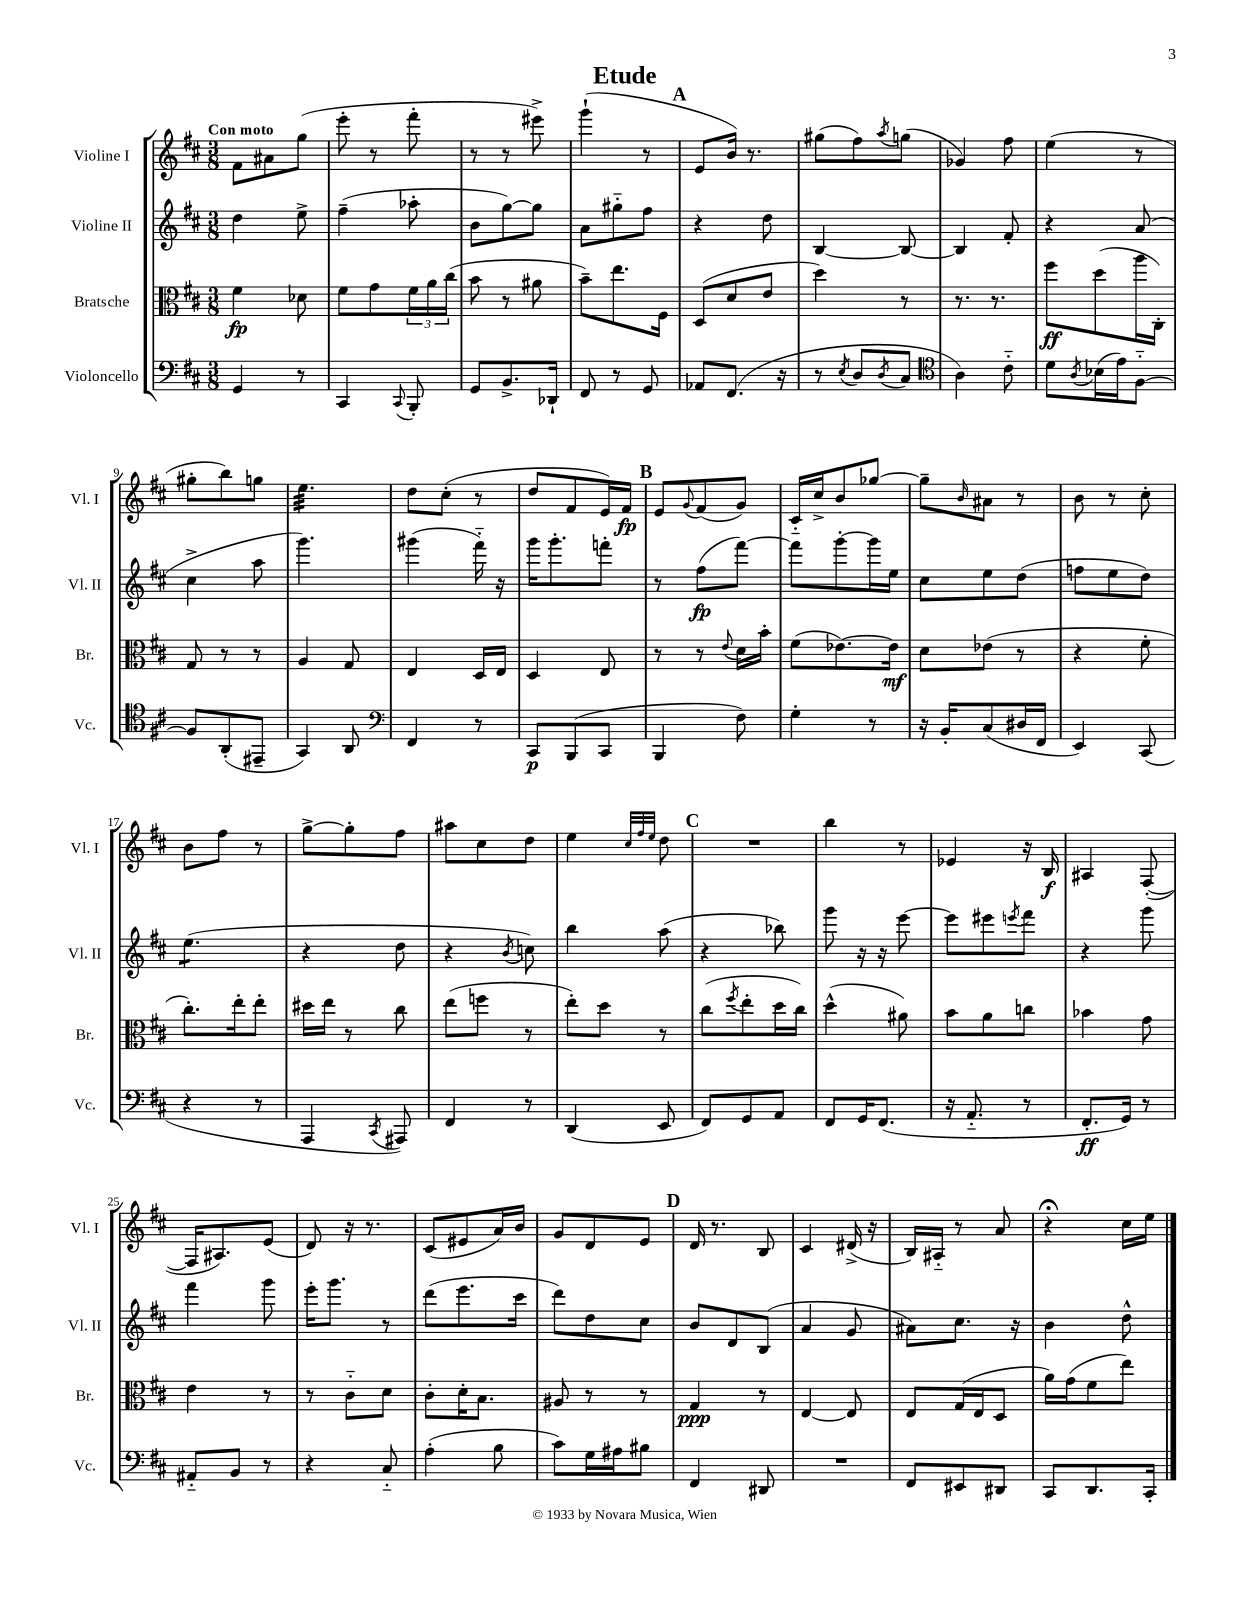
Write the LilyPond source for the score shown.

\header { title = "Etude" }
<<
\new StaffGroup <<
\new Staff = "s0" \with { instrumentName = "Violine I" shortInstrumentName = "Vl. I" } {
    \clef treble \key d \major \numericTimeSignature \time 3/8 \tempo "Con moto"
    fis'8 ais'8 g''8( |
    e'''8-. r8 fis'''8-. |
    r8 r8 eis'''8->) |
    g'''4-!( r8 |
    \mark \markup { \bold "A" } e'8 b'16) r8. |
    gis''8( fis''8) \acciaccatura { a''8 } g''8( |
    ges'4) fis''8 |
    e''4( r8 |
    gis''8-. b''8) g''8 |
    e''4.:32 |
    d''8 cis''8-.( r8 |
    d''8 fis'8 e'16) fis'16\fp |
    \mark \markup { \bold "B" } e'8 \appoggiatura { g'8 } fis'8( g'8) |
    cis'16-_ cis''16-> b'8 ges''8~ |
    ges''8-- \grace { b'16 } ais'8 r8 |
    b'8 r8 cis''8-. |
    b'8 fis''8 r8 |
    g''8~-> g''8-. fis''8 |
    ais''8 cis''8 d''8 |
    e''4 \grace { cis''32 fis''32 e''32 } d''8 |
    \mark \markup { \bold "C" } R4. |
    b''4 r8 |
    ees'4 r16 b16\f |
    ais4 fis8~-.( |
    fis16 ais8.) e'8( |
    d'8) r16 r8. |
    cis'8( eis'8 a'16) b'16 |
    g'8 d'8 e'8 |
    \mark \markup { \bold "D" } d'16 r8. b8 |
    cis'4 dis'16->( r16 |
    b16) ais16-_ r8 a'8 |
    r4\fermata cis''16 e''16 \bar "|." |
}
\new Staff = "s1" \with { instrumentName = "Violine II" shortInstrumentName = "Vl. II" } {
    \clef treble \key d \major \numericTimeSignature \time 3/8
    d''4 e''8-> |
    fis''4--( aes''8-. |
    b'8 g''8~) g''8 |
    a'8 gis''8-_ fis''8 |
    \mark \markup { \bold "A" } r4 d''8 |
    b4~ b8~ |
    b4 fis'8-. |
    r4 a'8( |
    cis''4-> a''8 |
    g'''4.) |
    gis'''4( fis'''16-_) r16 |
    g'''16 g'''8.-. f'''8-. |
    \mark \markup { \bold "B" } r8 fis''8\fp( fis'''8~) |
    fis'''8 g'''8~-. g'''16 e''16 |
    cis''8 e''8 d''8( |
    f''8 e''8 d''8) |
    e''4.:8( |
    r4 d''8 |
    r4 \acciaccatura { b'8 } c''8) |
    b''4 a''8( |
    \mark \markup { \bold "C" } r4 bes''8) |
    g'''8 r16 r16 e'''8~ |
    e'''8 eis'''8 \acciaccatura { e'''8 } fis'''8 |
    r4 g'''8 |
    fis'''4 g'''8 |
    e'''16-. g'''8. r8 |
    d'''8( e'''8. cis'''16 |
    d'''8) d''8 cis''8 |
    \mark \markup { \bold "D" } b'8 d'8 b8( |
    a'4 g'8 |
    ais'8) cis''8. r16 |
    b'4 d''8-^ \bar "|." |
}
\new Staff = "s2" \with { instrumentName = "Bratsche" shortInstrumentName = "Br." } {
    \clef alto \key d \major \numericTimeSignature \time 3/8
    fis'4\fp des'8 |
    fis'8 g'8 \tuplet 3/2 { fis'16 a'16 cis''16( } |
    b'8 r8 ais'8 |
    b'8--) e''8. fis16 |
    \mark \markup { \bold "A" } d8( d'8 e'8 |
    d''4) r8 |
    r8. r8. |
    fis''8\ff d''8( a''16 cis16-.) |
    g8 r8 r8 |
    a4 g8 |
    e4 d16 e16 |
    d4 e8 |
    \mark \markup { \bold "B" } r8 r8 \appoggiatura { e'8 } d'16 b'16-. |
    fis'8( ees'8.~) ees'16\mf |
    d'8 ees'8( r8 |
    r4 fis'8-. |
    cis''8.-.) e''16-. e''8-. |
    dis''16 e''16 r8 cis''8 |
    e''8( f''8 r8 |
    e''8-.) d''8 r8 |
    \mark \markup { \bold "C" } cis''8( \acciaccatura { fis''8 } e''8-. d''16 cis''16) |
    d''4-^( ais'8) |
    b'8 a'8 c''8 |
    bes'4 g'8 |
    e'4 r8 |
    r8 cis'8-_ d'8 |
    cis'8-. d'16-. b8. |
    ais8 r8 r8 |
    \mark \markup { \bold "D" } g4\ppp r8 |
    e4~ e8 |
    e8 g16( e16 d8 |
    a'16) g'16( fis'8 e''8) \bar "|." |
}
\new Staff = "s3" \with { instrumentName = "Violoncello" shortInstrumentName = "Vc." } {
    \clef bass \key d \major \numericTimeSignature \time 3/8
    g,4 r8 |
    cis,4 \appoggiatura { cis,8 } b,,8-. |
    g,8 b,8.-> des,16-! |
    fis,8 r8 g,8 |
    \mark \markup { \bold "A" } aes,8 fis,8.( r16 |
    r8 \acciaccatura { e8 } d8 \acciaccatura { d8 } cis8 |
    \clef tenor a4) cis'8-_ |
    d'8 \acciaccatura { a8 } bes16( e'16) fis8~-_ |
    fis8 a,8-.( eis,8-- |
    g,4) a,8 |
    \clef bass fis,4 r8 |
    cis,8\p b,,8( cis,8 |
    \mark \markup { \bold "B" } b,,4 fis8) |
    g4-. r8 |
    r16 b,16-. cis8( dis16 fis,16 |
    e,4) cis,8( |
    r4 r8 |
    a,,4 \acciaccatura { cis,8 } ais,,8) |
    fis,4 r8 |
    d,4( e,8 |
    \mark \markup { \bold "C" } fis,8) g,8 a,8 |
    fis,8 g,16 fis,8.( |
    r16 a,8.-_ r8 |
    fis,8.-.\ff g,16) r8 |
    ais,8-_ b,8 r8 |
    r4 cis8-_ |
    a4-.( b8 |
    cis'8) g16 ais16 bis8 |
    \mark \markup { \bold "D" } fis,4 dis,8 |
    R4. |
    fis,8 eis,8 dis,8 |
    cis,8 d,8. cis,16-. \bar "|." |
}
>>
>>
